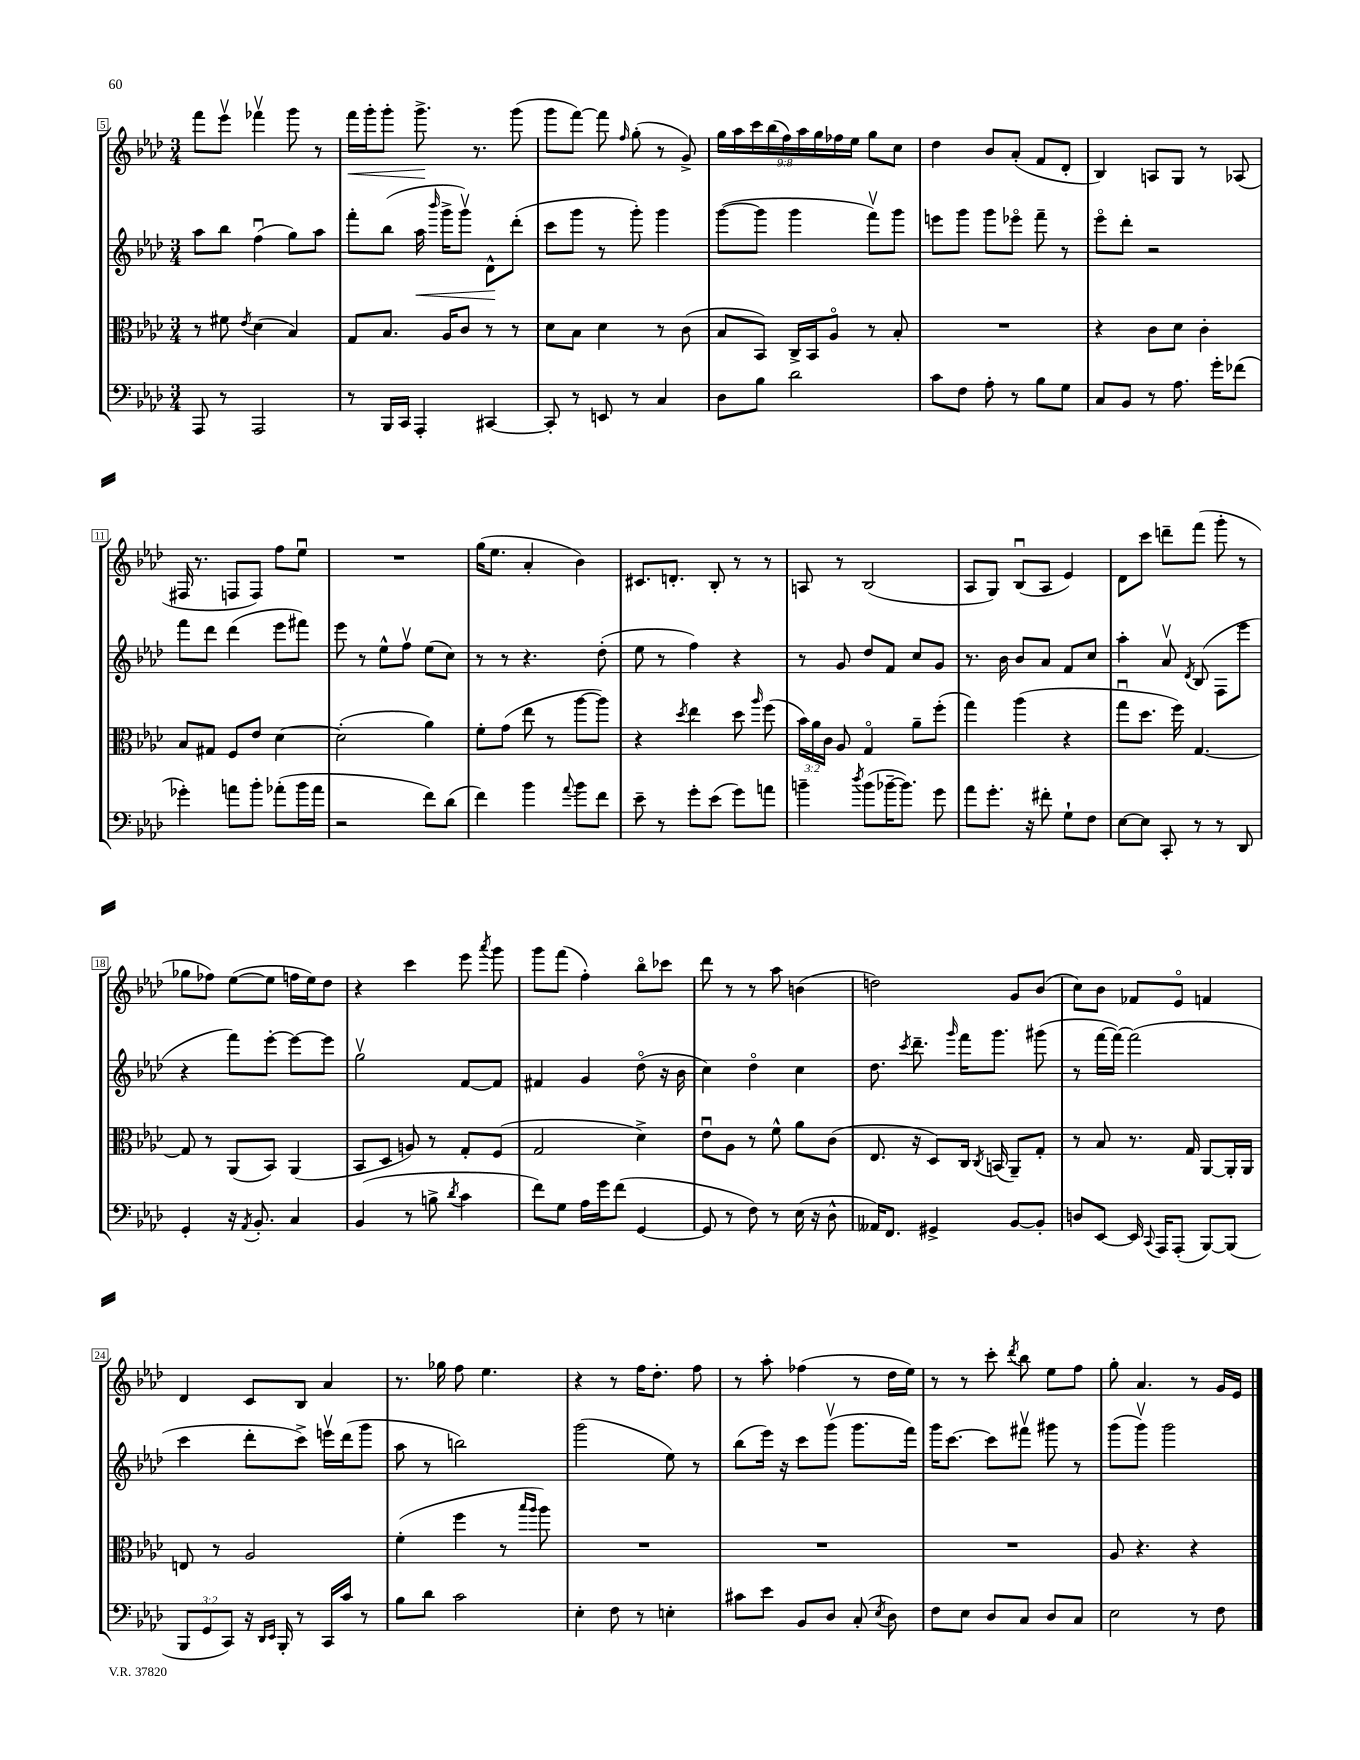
<<
\new StaffGroup <<
\new Staff = "s0" {
    \clef treble \key aes \major \numericTimeSignature \time 3/4 \override Staff.TupletNumber.text = #tuplet-number::calc-fraction-text
    \autoBeamOff f'''8[ ees'''8]\upbow fes'''4\upbow g'''8 r8 |
    f'''16[\< g'''16-. g'''8]-. g'''8.->\! r8. g'''8( |
    g'''8[ f'''8]~) f'''8 \grace { f''16 } g''8-.( r8 g'8->) |
    \tuplet 9/8 { g''16[ aes''16 c'''16 bes''16( f''16) aes''16 g''16 fes''16 ees''16] } g''8[ c''8] |
    des''4 bes'8[ aes'8]-.( f'8[ des'8]-. |
    bes4) a8[ g8] r8 aes8( |
    fis16 r8. f8[ f8]) f''8[ ees''8]\downbow |
    R2. |
    g''16[( ees''8.] aes'4-. bes'4) |
    cis'8.[ d'8.]-. bes8-. r8 r8 |
    a8 r8 bes2( |
    aes8[ g8]) bes8[\downbow( aes8] ees'4) |
    des'8[ c'''8] d'''8[-- f'''8]( g'''8-. r8 |
    ges''8[ fes''8]) ees''8[~( ees''8] f''16[ ees''16) des''8] |
    r4 c'''4 ees'''8 \acciaccatura { aes'''8 } g'''8 |
    g'''8[ f'''8]( f''4-.) bes''8[\flageolet ces'''8] |
    des'''8 r8 r8 aes''8 b'4( |
    d''2) g'8[ bes'8]( |
    c''8[) bes'8] fes'8[ ees'8]\flageolet f'4 |
    des'4 c'8[ bes8] aes'4 |
    r8. ges''16 f''8 ees''4. |
    r4 r8 f''16[ des''8.]-. f''8 |
    r8 aes''8-. fes''4( r8 des''16[ ees''16]) |
    r8 r8 c'''8-. \acciaccatura { des'''8 } bes''8 ees''8[ f''8] |
    g''8-. aes'4. r8 g'16[ ees'16] \bar "|." |
}
\new Staff = "s1" {
    \clef treble \key aes \major \numericTimeSignature \time 3/4
    \autoBeamOff aes''8[ bes''8] f''4\downbow( g''8[) aes''8] |
    f'''8[-. bes''8]( aes''16\< \grace { bes'''16 } g'''16[-> g'''8]\upbow) des'8[-^\! des'''8]-.( |
    c'''8[ g'''8] r8 g'''8-.) g'''4 |
    g'''8[~( g'''8] g'''4 f'''8[\upbow) g'''8] |
    e'''8[ g'''8] g'''8[ ees'''8]\flageolet f'''8-- r8 |
    ees'''8[\flageolet des'''8]-. r2 |
    f'''8[ des'''8] des'''4( ees'''8[ fis'''8]) |
    ees'''8 r8 ees''8[-^ f''8]\upbow ees''8[( c''8]) |
    r8 r8 r4. des''8-.( |
    ees''8 r8 f''4) r4 |
    r8 g'8 des''8[ f'8] c''8[ g'8] |
    r8. bes'16 bes'8[ aes'8] f'8[ c''8] |
    aes''4-. aes'8\upbow \acciaccatura { des'8 } bes8( f8[ ees'''8] |
    r4 f'''8[) ees'''8]~-. ees'''8[~ ees'''8] |
    g''2\upbow f'8[~ f'8] |
    fis'4 g'4 des''8\flageolet( r16 bes'16 |
    c''4) des''4\flageolet c''4 |
    des''8. \acciaccatura { c'''8 } des'''8.-- \grace { g'''16 } f'''16[ g'''8.] gis'''8( |
    r8 f'''16[~ f'''16]~) f'''2( |
    c'''4 des'''8[-. c'''8]->) e'''16[\upbow des'''16( g'''8] |
    aes''8 r8 b''2) |
    g'''2( ees''8) r8 |
    bes''8[( ees'''16]) r16 c'''8[ g'''8]\upbow( g'''8.[ f'''16]) |
    g'''16[ c'''8.]~ c'''8[ fis'''8]\upbow gis'''8 r8 |
    g'''8[( g'''8]\upbow) g'''2 \bar "|." |
}
\new Staff = "s2" {
    \clef alto \key aes \major \numericTimeSignature \time 3/4 \override Staff.TupletNumber.text = #tuplet-number::calc-fraction-text
    \autoBeamOff r8 fis'8 \acciaccatura { ees'8 } des'4( bes4) |
    g8[ bes8.] aes16[ c'8] r8 r8 |
    des'8[ bes8] des'4 r8 c'8( |
    bes8[ bes,8]) c16[-> bes,16 aes8]\flageolet r8 bes8-. |
    R2. |
    r4 c'8[ des'8] c'4-. |
    bes8[ gis8] f8[ ees'8] des'4~ |
    des'2-.( aes'4) |
    f'8[-. g'8]( ees''8 r8 aes''8[~ aes''8]) |
    r4 \acciaccatura { des''8 } ees''4 des''8 \grace { aes''16 } f''8( |
    \tuplet 3/2 { bes'16[) aes'16 c'16] } aes8 g4\flageolet aes'8[-- f''8]-.( |
    g''4) aes''4( r4 |
    g''8[\downbow des''8.] f''16) g4.~ |
    g8 r8 aes,8[( bes,8]) aes,4( |
    bes,8[ des8] a8) r8 g8[-. f8]( |
    g2 des'4->) |
    ees'8[\downbow aes8] r8 f'8-^ aes'8[ c'8]( |
    ees8. r16 des8[) c16] \acciaccatura { c8 } b,16( aes,8[--) g8]-. |
    r8 bes8 r8. g16 aes,8[~ aes,16-. aes,16] |
    e8 r8 aes2 |
    f'4-.( f''4 r8 \grace { bes''16[ aes''16] } aes''8) |
    R2. |
    R2. |
    R2. |
    aes8 r4. r4 \bar "|." |
}
\new Staff = "s3" {
    \clef bass \key aes \major \numericTimeSignature \time 3/4 \override Staff.TupletNumber.text = #tuplet-number::calc-fraction-text
    \autoBeamOff aes,,8 r8 aes,,2 |
    r8 bes,,16[ c,16] aes,,4-. cis,4~ |
    cis,8-. r8 e,8 r8 c4 |
    des8[ bes8] des'2 |
    c'8[ f8] aes8-. r8 bes8[ g8] |
    c8[ bes,8] r8 aes8. g'16[-. fes'8]( |
    ges'4-.) a'8[ bes'8]-. aes'8[-.( bes'16 aes'16] |
    r2 f'8[) des'8]( |
    f'4) bes'4 \appoggiatura { aes'8 } bes'8[ f'8] |
    ees'8-- r8 g'8[-. ees'8]( g'8[) a'8] |
    b'4-- \acciaccatura { des''8 } b'8[( bes'16~-- bes'8.]) g'8 |
    aes'8[ g'8.]-. r16 fis'8-. g8[-! f8] |
    ees8[~ ees8] c,8-. r8 r8 des,8 |
    g,4-. r16 \acciaccatura { aes,8 } bes,8.-. c4 |
    bes,4( r8 b8-> \acciaccatura { des'8 } c'4 |
    f'8[) g8] aes16[ g'16 f'8]( g,4~ |
    g,8 r8 f8) r8 ees16( r16 des8-^ |
    aeses,16[) f,8.] gis,4-> bes,8[~ bes,8]-. |
    d8[ ees,8]~ ees,16 \appoggiatura { c,8 } aes,,16[ aes,,8]-.( bes,,8[~) bes,,8]( |
    \tuplet 3/2 { bes,,8[ g,8 c,8]) } r16 \grace { des,16[ ees,16] } bes,,16-. r8 c,16[ c'16] r8 |
    bes8[ des'8] c'2 |
    ees4-. f8 r8 e4-. |
    cis'8[ ees'8] bes,8[ des8] c8-.( \acciaccatura { ees8 } des8) |
    f8[ ees8] des8[ c8] des8[ c8] |
    ees2 r8 f8 \bar "|." |
}
>>
>>
\layout { \context { \Score currentBarNumber = #5 \override BarNumber.stencil = #(make-stencil-boxer 0.1 0.3 ly:text-interface::print) } }
